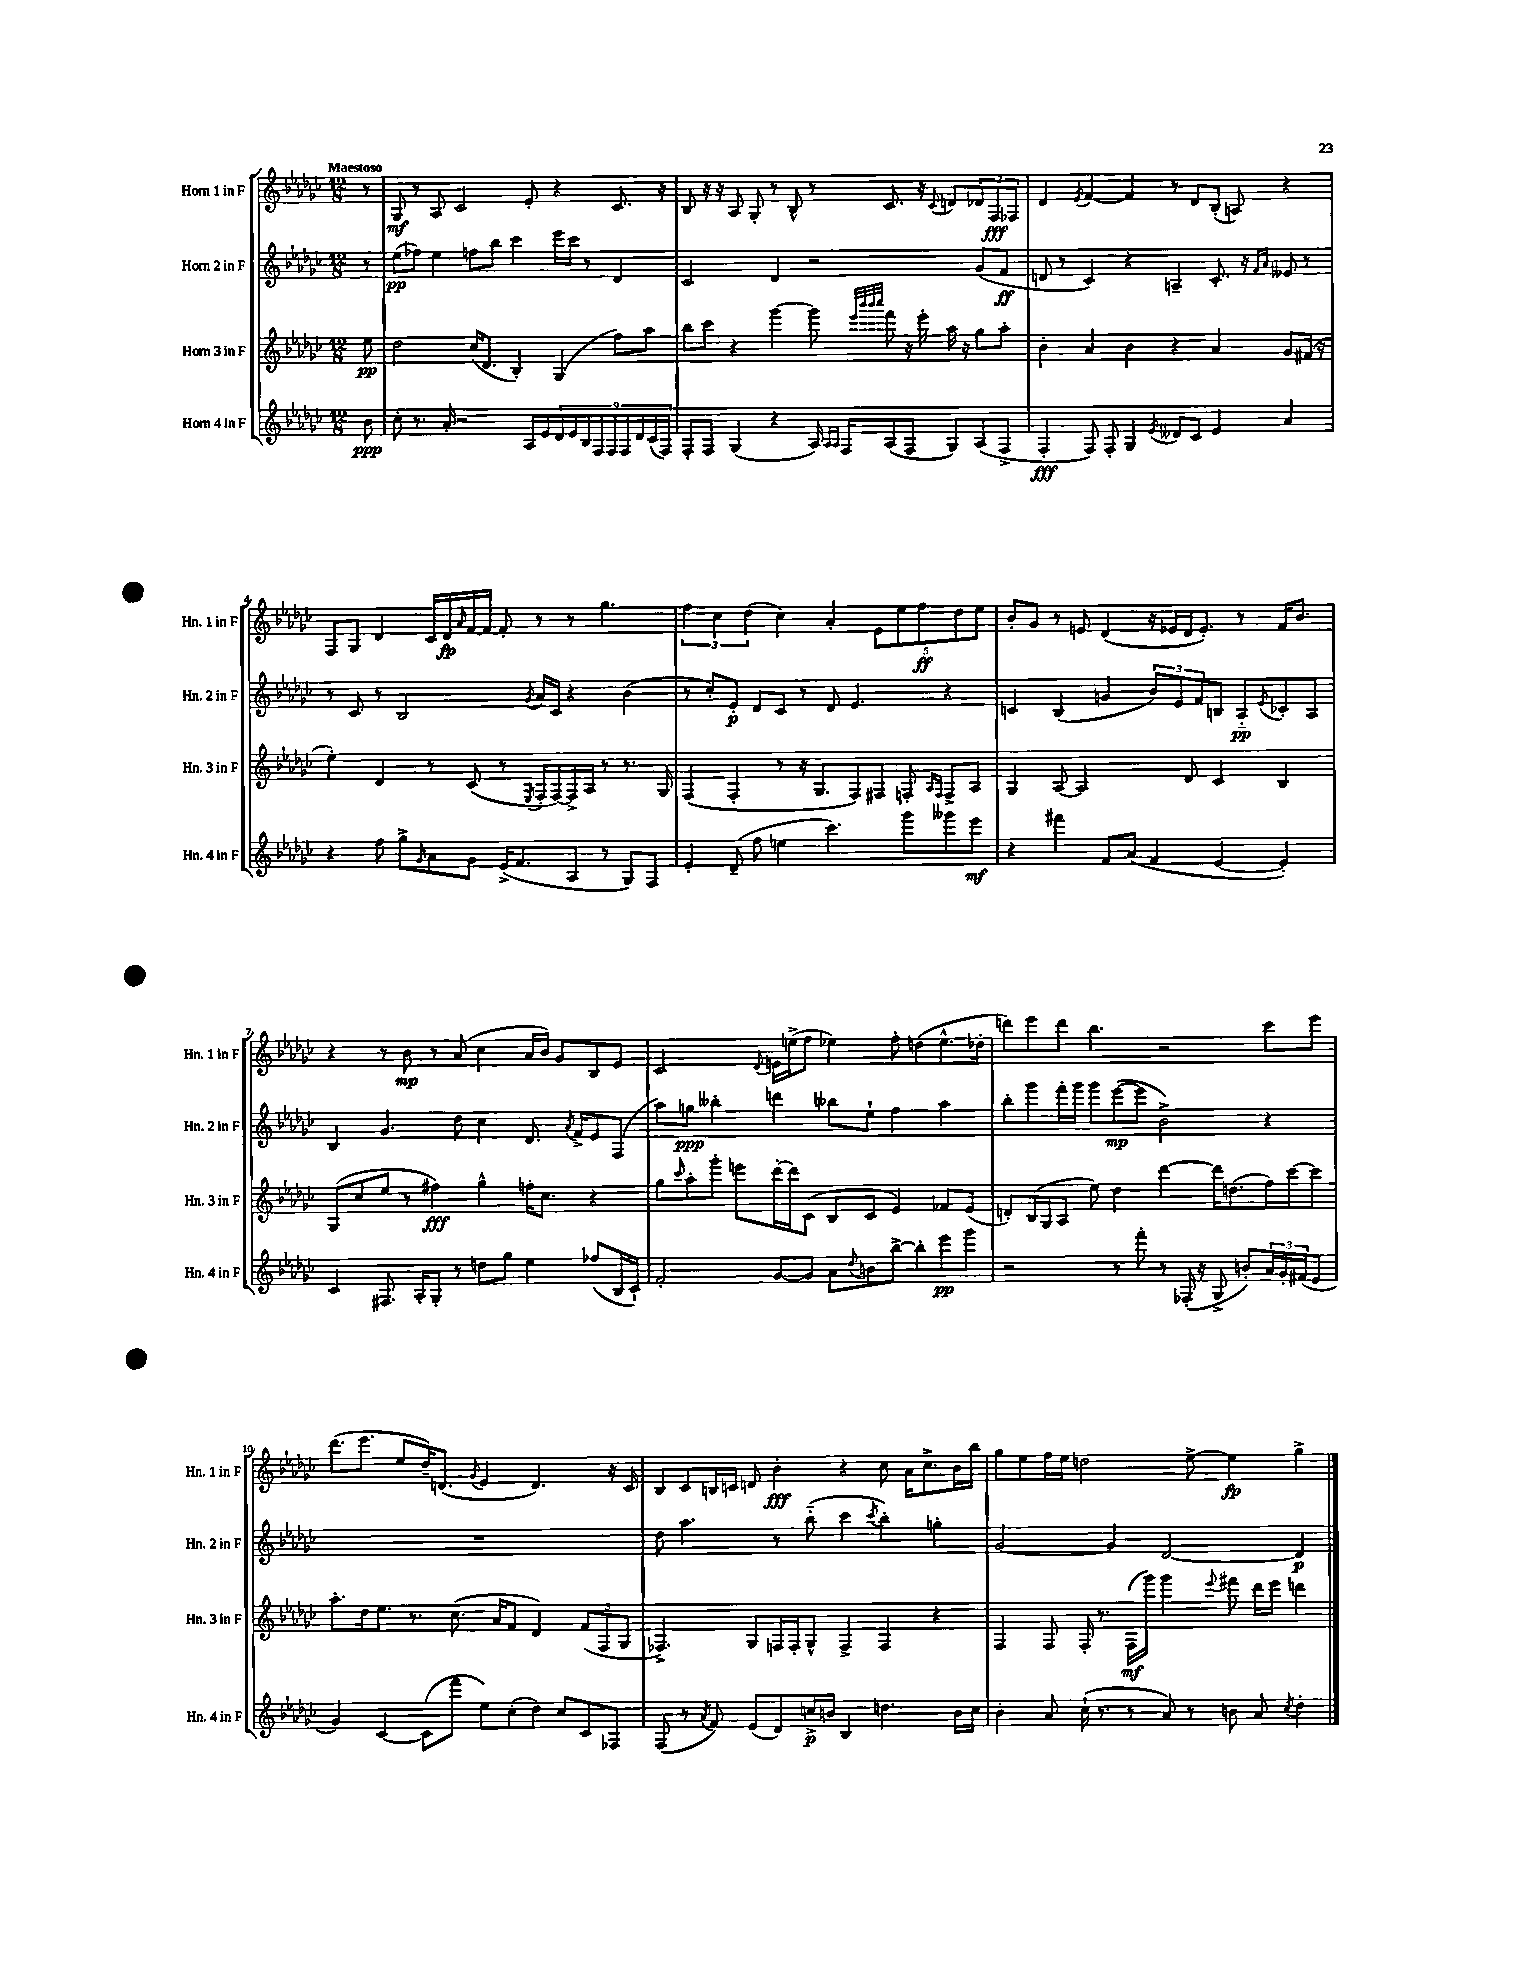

**kern	**kern	**kern	**kern
*staff4	*staff3	*staff2	*staff1
*clefG2	*clefG2	*clefG2	*clefG2
*k[b-e-a-d-g-c-]	*k[b-e-a-d-g-c-]	*k[b-e-a-d-g-c-]	*k[b-e-a-d-g-c-]
*M12/8	*M12/8	*M12/8	*M12/8
8b-	8ee-	8r	8r
=	=	=	=
8cc-'	2dd-	(8ee-	8G-
8.r	.	8ff-)	8r
.	.	4ee-	8A-
16a-'	.	.	.
2r	.	.	2c-
.	(16cc-	8ff	.
.	8.d-	.	.
.	.	8bb-	.
.	4B-')	4ccc-	.
16A-	.	.	8e-'
16e-	.	.	.
18d-	(4G-	16eee-	4r
18e-	.	.	.
.	.	16ccc-	.
18B-	.	.	.
.	.	8r	.
18F	.	.	.
18F	.	.	.
.	8ff)	4d-	8.c-
18F	.	.	.
18d-	.	.	.
.	8aa-	.	.
(18c-	.	.	.
.	.	.	16r
18F)	.	.	.
=	=	=	=
8F'	8bb-	2c-	8B-
8F	8ccc-	.	16r
.	.	.	16r
(4G-	4r	.	8A-
.	.	.	8G-'
4r	[4ggg-	4d-	8r
.	.	.	8B-^^
16A-)	8ggg-]	2r	8r
16qqA-	.	.	.
16qqA-	.	.	.
16F	.	.	.
.	32qqeee-	.	.
.	32qqbbb-	.	.
.	32qqbbb-	.	.
.	32qqcccc-	.	.
(8A-	8fff	.	8.c-
8F	16r	.	.
.	16eee-'	.	16r
.	.	.	8qqc-
8G-)	16aa-	.	8d
.	16r	.	.
(8A-	8gg-	(8g-	12d-
.	.	.	12F
8F^	8aa-'	8f	.
.	.	.	12F-
=	=	=	=
4F'	4b-'	8d	4d-
.	.	8r	.
.	.	.	8qe-
8F)	4a-	4c-)	[4f
8F'	.	.	.
4G-	4b-	4r	4f]
8qe-	.	.	.
8d--	4r	4A~	8r
8c-	.	.	8d-
4e-	4a-	8.c-'	(8B-'
.	.	.	8A)
.	.	16r	.
.	.	16qqf	.
.	.	16qqa-	.
4a-	8g-	8e--	4r
.	(16f#	8r	.
.	16r	.	.
=	=	=	=
4r	4ee-')	8r	8F
.	.	8c-	8G-
8ff	4d-	8r	4d-
8gg-^	.	2B-	.
16qqg-	.	.	.
8a-	8r	.	16c-
.	.	.	16d-
.	.	.	16qqa-
8g-	(8c-	.	[16f
.	.	.	16f_
(16e-^	8r	.	8f']
8.f	.	.	.
.	8qE-	8qg-	.
.	16F'	16a-	8r
.	[16F)	16c-	.
8A-	16F^]	4r	8r
.	16A-	.	.
8r	8r	.	4.gg-
8G-)	8.r	(4b-	.
8F	.	.	.
.	16G-	.	.
=	=	=	=
4e-'	(4F	8r	6ff
.	.	8cc-')	.
.	.	.	6cc-
(8d-~	4F'	8e-'	.
.	.	.	(6dd-
8ff	.	8d-	.
4ee	8r	8c-	4cc-)
.	16r	8r	.
.	8.G-	.	.
4.ccc-)	.	8d-	4a-'
.	8F)	4.e-	.
.	8F#	.	10e-
.	.	.	10ee-
8ggg-	8F'	.	.
.	.	.	10ff
.	16qqA-	.	.
.	16qqF	.	.
8ggg--	8F^	4r	.
.	.	.	10dd-
8eee-	8A-	.	.
.	.	.	10ee-
=	=	=	=
4r	4G-	4c	8b-'
.	.	.	8g-
4fff#	[8A-	(4B-	8r
.	2A-]	.	8e
8f	.	4g	(4d-
(8a-	.	.	.
4f	.	12b-)	16r
.	.	.	16e-
.	.	12e-	.
.	8d-	.	16d-
.	.	12f	.
.	.	.	8.e-')
[4e-	4c-	8B	.
.	.	8A-'~	8r
.	.	8qe-	.
4e-'])	4B-	8c-'	16f
.	.	.	8.b-
.	.	8A-	.
=	=	=	=
4c-	(8G-	4B-	4r
.	8cc-	.	.
8.F#	8ee-	4.g-	8r
.	8r	.	8b-
16A-'	.	.	.
8G-'	4ff#)	.	8r
8r	.	8dd-	(8a-
8dd	4gg-^^	4cc-	4cc-
8gg-	.	.	.
4ee-	16ff'	8.d-	16a-
.	8.cc-	.	16b-)
.	.	.	8g-
.	.	8qa-	.
.	.	16f^	.
(8ff-	4r	8e-	8B-
16B-	.	(8F	8e-
16c-`)	.	.	.
=	=	=	=
2f'	8gg-	8aa-)	2c-
.	16qqccc-	.	.
.	8aa-'	8gg	.
.	8ggg-'	4bb--'	.
.	8eee	.	.
.	.	.	8qqd-
[8g-	[16ddd-'	4ddd	16e
.	16ddd-]	.	(16ee^
8g-]	(8c-	.	8ff
8a-	8B-	8bb-	4ee-)
8qqdd-	.	.	.
8b	8c-	8ee-`	.
[8bb-^	4e-)	4ff	8ff'
8bb-']	.	.	(8dd
8eee-	8f-	4aa-	8.ee-^^
8ggg-	(8e-	.	.
.	.	.	16dd-'
=	=	=	=
2r	8d')	8bb-'	8ddd)
.	(16B-	8ggg-	8eee-
.	16G-	.	.
.	8A-	16fff'	8ddd
.	.	16ggg-	.
.	8ee-)	8ggg-	4.bb-
8r	4dd-	([8eee-	.
8fff'	.	8eee-]	.
8r	[4ddd-	2b-^)	2r
(16F-'	.	.	.
16r	.	.	.
8G-^	16ddd-]	.	.
.	(8.dd	.	.
8b')	.	.	.
24a-	16ff)	4r	8ccc-
24g-'	.	.	.
.	[16ccc-	.	.
(24f#	.	.	.
8e-	8ccc-]	.	8eee-
=	=	=	=
4g-)	8.aa-'	1.r	(8.ddd-
.	16dd-	.	8.eee-
[4c-	8.ee-	.	.
.	.	.	8ee-
.	8.r	.	.
(8c-]	.	.	16dd-~)
.	.	.	(8.d
8fff	(8.cc-	.	.
.	.	.	8qg-
8ee-)	.	.	4e-
.	16a-	.	.
(8cc-'	8f	.	.
8dd-)	4d-)	.	4.d)
8cc-	.	.	.
8c-	(12f	.	.
.	12F	.	.
8F-	.	.	16r
.	12G-	.	.
.	.	.	16c-
=	=	=	=
(8F	4.F-^)	8dd-	8B-
8r	.	4.aa-	8c-
8qa-	.	.	.
8f)	.	.	16B
.	.	.	16c
(8e-	8G-	.	8d
8d-)	16F	8r	4b-'
.	16F'	.	.
16cc^	8G-^^	(8bb-'~	.
16b	.	.	.
4B-	4F^	4ccc-	4r
.	.	8qccc-	.
4.dd	4F	4bb-')	8cc-
.	.	.	16a-
.	.	.	8.cc-^
.	4r	4gg'	.
16b	.	.	16b-
16cc	.	.	16bb-
=	=	=	=
4b-'	4F	[2g-	8gg-
.	.	.	8ee-
8a-	8F	.	16ff
.	.	.	16ee-
(16cc-`	16F'	.	2dd
8.r	8.r	.	.
.	.	4g-]	.
8r	(16F	.	.
.	16ggg-)	.	.
8a-)	4ggg-	[2d-	.
8r	.	.	[8ee-^
.	8qqeee-	.	.
8b	8fff#	.	4ee-]
8a-	16ddd-	.	.
.	16eee-	.	.
8qcc-	.	.	.
4dd-'	4ddd	4d-]	4gg-^
==	==	==	==
*-	*-	*-	*-
